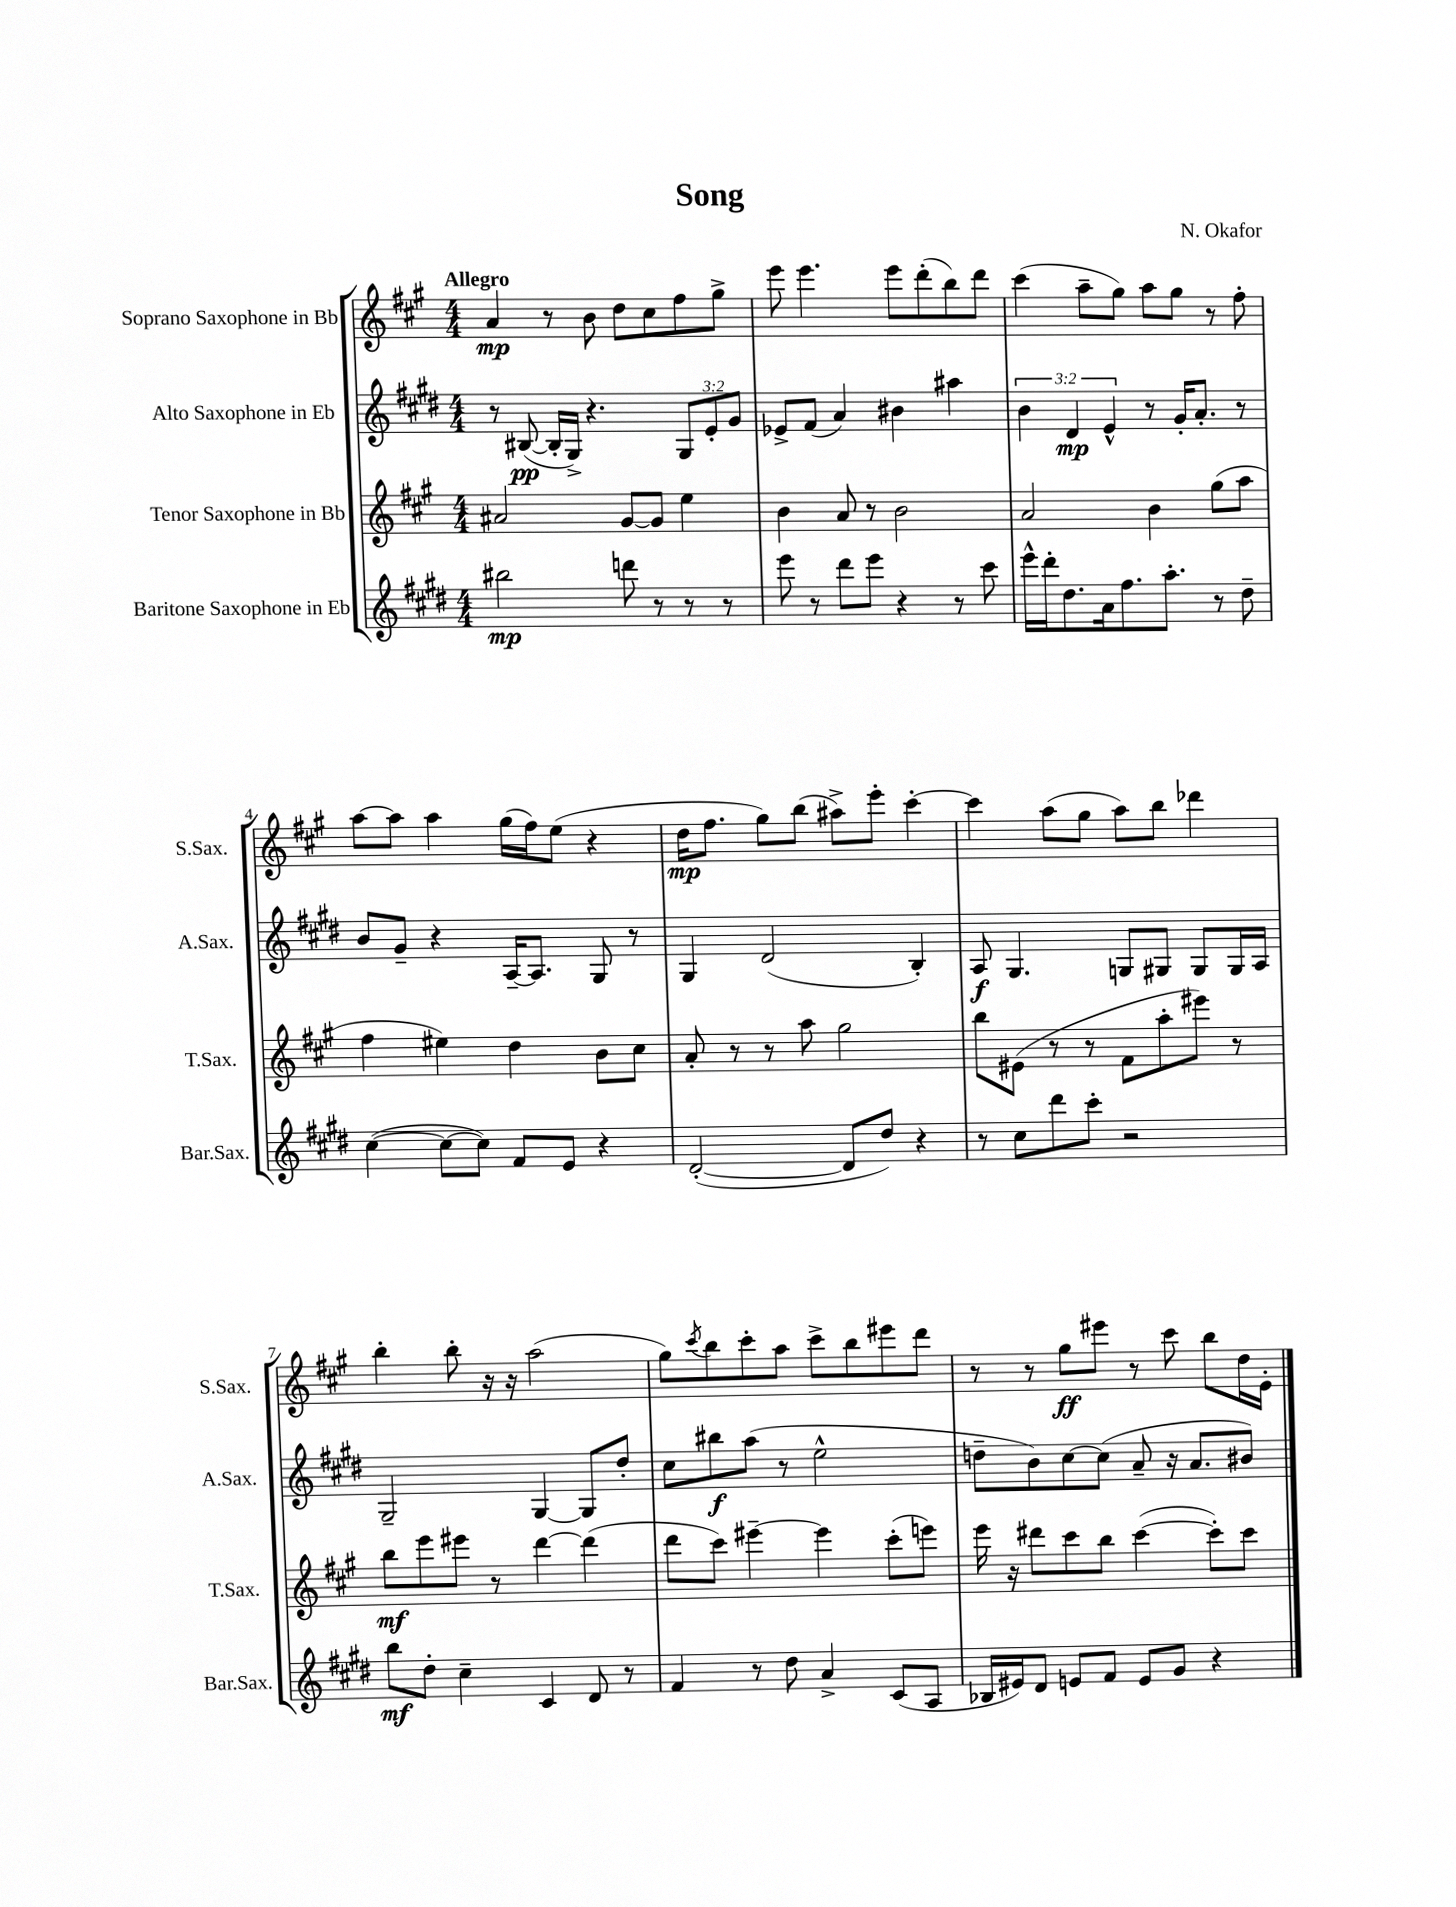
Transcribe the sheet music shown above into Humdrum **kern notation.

**kern	**kern	**kern	**kern
*staff4	*staff3	*staff2	*staff1
*clefG2	*clefG2	*clefG2	*clefG2
*k[f#c#g#d#]	*k[f#c#g#]	*k[f#c#g#d#]	*k[f#c#g#]
*M4/4	*M4/4	*M4/4	*M4/4
2bb#	2a#	8r	4a
.	.	([8B#	.
.	.	16B#']	8r
.	.	16G#^)	.
.	.	4.r	8b
8ddd	[8g#	.	8dd
8r	8g#]	.	8cc#
8r	4ee	12G#	8ff#
.	.	12e'	.
8r	.	.	8gg#^
.	.	12g#	.
=	=	=	=
8eee	4b	8e-^	8eee
8r	.	(8f#	4.eee
8ddd#	8a	4a)	.
8eee	8r	.	.
4r	2b	4b#	8eee
.	.	.	(8ddd'
8r	.	4aa#	8bb)
8ccc#	.	.	8ddd
=	=	=	=
16eee^^	2a	6b	(4ccc#
16ddd#'	.	.	.
8.dd#	.	.	.
.	.	6d#	.
.	.	.	8aa~
16a	.	.	.
.	.	6e^^	.
8.ff#	.	.	8gg#)
.	4b	8r	8aa
8.aa'	.	.	.
.	.	16g#'	8gg#
.	.	8.a'	.
8r	(8gg#	.	8r
8dd#~	8aa	8r	8ff#'
=	=	=	=
([4cc#	4ff#	8b	[8aa
.	.	8g#~	8aa]
8cc#_	4ee#)	4r	4aa
8cc#])	.	.	.
8f#	4dd	[16A~	(16gg#
.	.	8.A]	16ff#)
8e	.	.	(8ee
4r	8b	8G#	4r
.	8cc#	8r	.
=	=	=	=
([2d#'	8a'	4G#	16dd
.	.	.	8.ff#
.	8r	.	.
.	8r	(2d#	8gg#)
.	8aa	.	(8bb
8d#]	2gg#	.	8aa#^)
8dd#)	.	.	8eee'
4r	.	4B')	[4ccc#'
=	=	=	=
8r	8bb	8A	4ccc#]
8cc#	(8e#	4.G#	.
8ddd#	8r	.	(8aa
8ccc#'	8r	.	8gg#
2r	8f#	8G	8aa)
.	8aa'	8G#	8bb
.	8eee#)	8G#	4ddd-
.	8r	16G#	.
.	.	16A	.
=	=	=	=
8bb	8bb	2G#~	4bb'
8dd#'	8eee	.	.
4cc#~	8eee#	.	8bb'
.	8r	.	16r
.	.	.	16r
4c#	[4ddd	[4G#	(2aa
8d#	(4ddd]	8G#]	.
8r	.	8dd#'	.
=	=	=	=
4f#	8ddd	8cc#	8gg#)
.	.	.	8qccc#
.	8ccc#)	8bb#	8bb
8r	[4eee#~	(8aa	8ccc#'
8dd#	.	8r	8aa
4a^	4eee#]	2ee^^	8ccc#^
.	.	.	8bb
(8c#	(8ccc#'	.	8eee#
8A	8eee)	.	8ddd
=	=	=	=
16B-	16eee	8dd~	8r
16e#)	16r	.	.
8d#	8ddd#	8b)	8r
8e	8ccc#	[8cc#	8gg#
8f#	8bb	(8cc#]	8eee#
8e	([4ccc#	8a~	8r
8g#	.	16r	8ccc#
.	.	8.a	.
4r	8ccc#'])	.	8bb
.	8ccc#	8b#)	16dd
.	.	.	16e'
==	==	==	==
*-	*-	*-	*-
